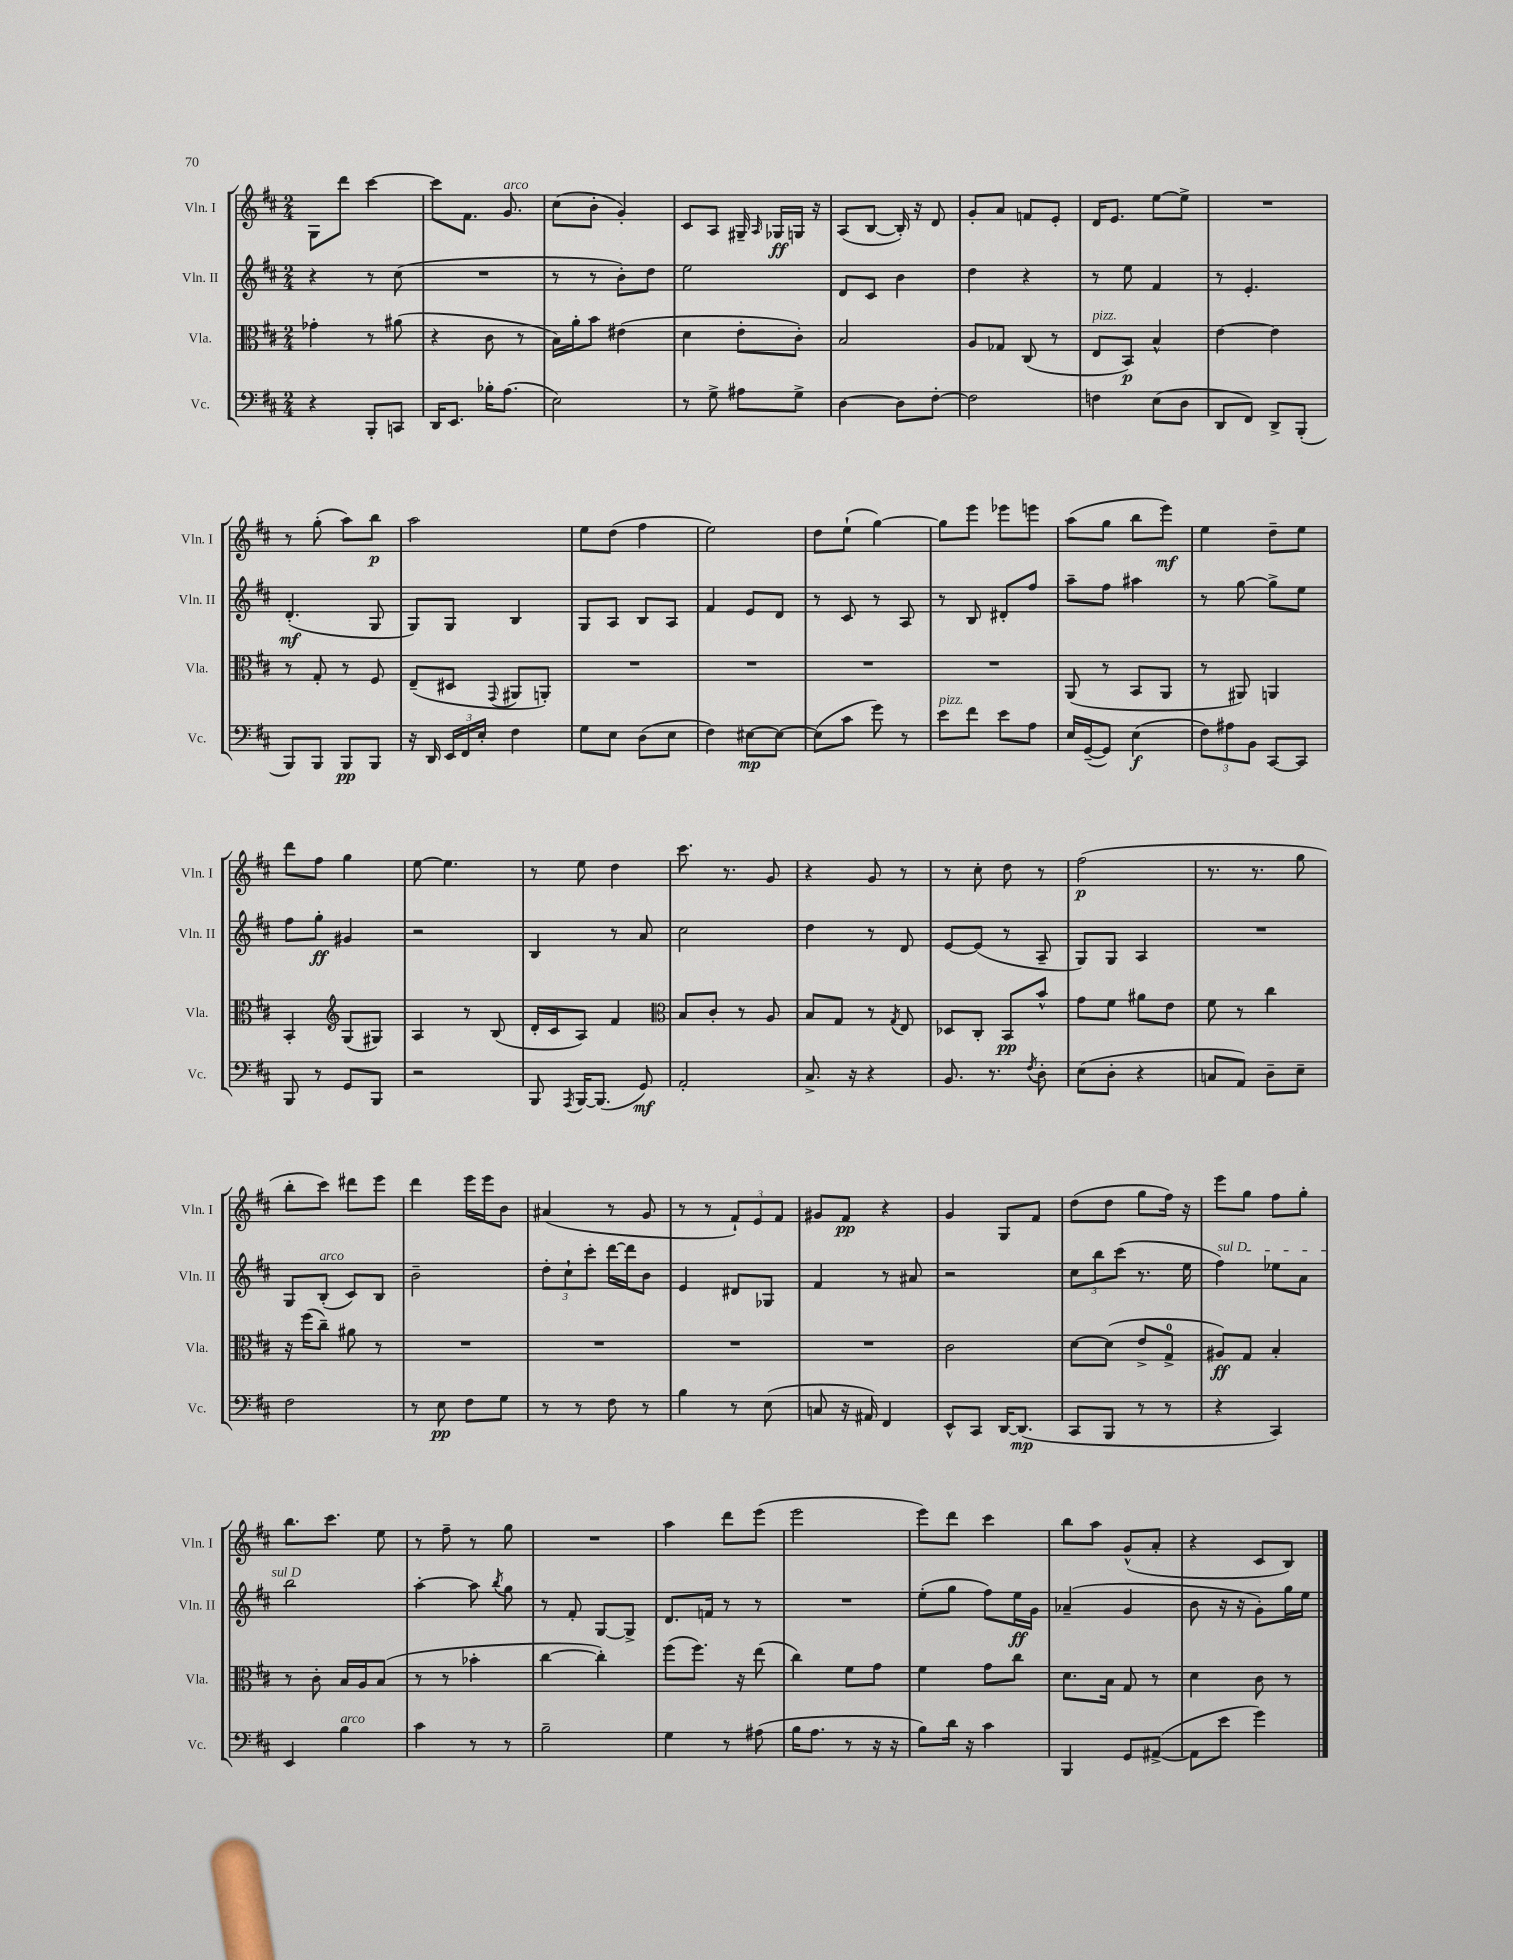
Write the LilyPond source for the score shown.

<<
\new StaffGroup <<
\new Staff = "s0" \with { instrumentName = "Vln. I" shortInstrumentName = "Vln. I" } {
    \clef treble \key d \major \numericTimeSignature \time 2/4
    \autoBeamOff g8[ d'''8] cis'''4~ |
    cis'''8[ fis'8.] g'8.^\markup { \italic "arco" } |
    cis''8[( b'8]-. g'4-.) |
    cis'8[ a8] gis16-- \grace { a16 } ges16[\ff g16] r16 |
    a8[( b8]~ b16-.) r16 d'8 |
    g'8[-. a'8] f'8[ e'8]-. |
    d'16[ e'8.] e''8[~ e''8]-> |
    R2 |
    r8 g''8-.( a''8[) b''8]\p |
    a''2 |
    e''8[ d''8]( fis''4 |
    e''2) |
    d''8[ e''8]-!( g''4~) |
    g''8[ e'''8] ees'''8[ e'''8] |
    a''8[( g''8] b''8[ e'''8]\mf) |
    e''4 d''8[-- e''8] |
    d'''8[ fis''8] g''4 |
    e''8~ e''4. |
    r8 e''8 d''4 |
    cis'''8. r8. g'8 |
    r4 g'8 r8 |
    r8 cis''8-. d''8 r8 |
    fis''2\p( |
    r8. r8. g''8 |
    b''8[-. cis'''8]) dis'''8[ e'''8] |
    d'''4 e'''16[ e'''16 b'8] |
    ais'4( r8 g'8 |
    r8 r8 \tuplet 3/2 { fis'8[-!) e'8 fis'8] } |
    gis'8[ fis'8]\pp r4 |
    g'4 g8[ fis'8] |
    d''8[( d''8] g''8[ fis''16]) r16 |
    e'''8[ g''8] fis''8[ g''8]-. |
    b''8.[ cis'''8.] e''8 |
    r8 fis''8-- r8 g''8 |
    R2 |
    a''4 d'''8[ e'''8]( |
    e'''2 |
    e'''8[) d'''8] cis'''4 |
    b''8[ a''8] g'8[-^( a'8]-. |
    r4 cis'8[ b8]) \bar "|." |
}
\new Staff = "s1" \with { instrumentName = "Vln. II" shortInstrumentName = "Vln. II" } {
    \clef treble \key d \major \numericTimeSignature \time 2/4
    \autoBeamOff r4 r8 cis''8( |
    R2 |
    r8 r8 b'8[-.) d''8] |
    e''2 |
    d'8[ cis'8] b'4 |
    d''4 r4 |
    r8 e''8 fis'4 |
    r8 e'4.-. |
    d'4.-.\mf( g8 |
    g8[) g8] b4 |
    g8[ a8] b8[ a8] |
    fis'4 e'8[ d'8] |
    r8 cis'8 r8 a8 |
    r8 b8 dis'8[-. fis''8] |
    a''8[-- fis''8] ais''4 |
    r8 g''8~ g''8[-> e''8] |
    fis''8[ g''8]-.\ff gis'4 |
    r2 |
    b4 r8 a'8 |
    cis''2 |
    d''4 r8 d'8 |
    e'8[~ e'8]( r8 a8-- |
    g8[) g8] a4 |
    R2 |
    g8[ b8]-.^\markup { \italic "arco" }( cis'8[) b8] |
    b'2-- |
    \tuplet 3/2 { d''8[-. cis''8-! cis'''8]-. } d'''16[~ d'''16 b'8] |
    e'4 dis'8[ ges8] |
    fis'4 r8 ais'8 |
    r2 |
    \tuplet 3/2 { cis''8[ b''8 cis'''8]( } r8. e''16 |
    \once \override TextSpanner.bound-details.left.text = \markup { \italic "sul D" } fis''4\startTextSpan) ees''8[ a'8] |
    b''2\stopTextSpan |
    a''4~-. a''8 \acciaccatura { b''8 } g''8 |
    r8 fis'8-. g8[~ g8]-> |
    d'8.[ f'16] r8 r8 |
    R2 |
    e''8[-.( g''8] fis''8[) e''16\ff g'16] |
    aes'4--( g'4 |
    b'8 r16 r16 g'8[-.) g''16 e''16] \bar "|." |
}
\new Staff = "s2" \with { instrumentName = "Vla." shortInstrumentName = "Vla." } {
    \clef alto \key d \major \numericTimeSignature \time 2/4
    \autoBeamOff ges'4-. r8 ais'8( |
    r4 cis'8 r8 |
    b16[) a'16-. b'8] eis'4( |
    d'4 e'8[-. cis'8]-.) |
    b2 |
    a8[ ges8] cis8( r8 |
    e8[^\markup { \italic "pizz." } b,8]\p) b4-^ |
    e'4~ e'4 |
    r8 g8-. r8 fis8 |
    e8[--( dis8] \appoggiatura { g,8 } ais,8[ a,8]-.) |
    R2 |
    R2 |
    R2 |
    R2 |
    a,8( r8 b,8[ a,8] |
    r8 ais,8) a,4 |
    b,4-. \clef treble g8[( gis8]) |
    a4 r8 b8( |
    d'16[-. cis'16 a8]) fis'4 |
    \clef alto b8[ cis'8]-. r8 a8 |
    b8[ g8] r8 \acciaccatura { g8 } e8 |
    des8[ cis8]-. b,8[\pp b'8]-^ |
    g'8[ fis'8] ais'8[ e'8] |
    fis'8 r8 cis''4 |
    r16 fis''16[( cis''8]--) ais'8 r8 |
    R2 |
    R2 |
    R2 |
    R2 |
    cis'2 |
    d'8[~ d'8]( e'8[-> g8]-0-> |
    ais8[\ff) g8] b4-. |
    r8 cis'8-. b16[ a16 b8]( |
    r8 r8 bes'4-. |
    cis''4~ cis''4-.) |
    fis''8[( fis''8.]) r16 e''8( |
    cis''4) fis'8[ g'8] |
    fis'4 g'8[ cis''8] |
    d'8.[ b16] g8 r8 |
    d'4 cis'8 r8 \bar "|." |
}
\new Staff = "s3" \with { instrumentName = "Vc." shortInstrumentName = "Vc." } {
    \clef bass \key d \major \numericTimeSignature \time 2/4
    \autoBeamOff r4 b,,8[-. c,8] |
    d,16[ e,8.] bes16[-. a8.]( |
    e2) |
    r8 g8-> ais8[ g8]-> |
    d4~ d8[ fis8]~-. |
    fis2 |
    f4 e8[( d8] |
    d,8[ fis,8]) d,8[-> b,,8]-.( |
    b,,8[) b,,8] b,,8[\pp b,,8] |
    r16 d,16 \tuplet 3/2 { e,16[ fis,16 e16]-. } fis4 |
    g8[ e8] d8[( e8] |
    fis4) eis8[~\mp eis8]~ |
    eis8[( cis'8] g'8) r8 |
    e'8[^\markup { \italic "pizz." } fis'8] e'8[ a8] |
    e16[ g,16~--( g,8]) e4\f( |
    \tuplet 3/2 { fis8[) ais8 b,8] } cis,8[~ cis,8] |
    b,,8 r8 g,8[ b,,8] |
    r2 |
    b,,8 \acciaccatura { a,,8 } b,,16[~ b,,8.]( g,8\mf) |
    a,2-. |
    cis8.-> r16 r4 |
    b,8. r8. \acciaccatura { fis8 } d8-. |
    e8[( d8]-. r4 |
    c8[ a,8]) d8[-- e8]-- |
    fis2 |
    r8 e8\pp fis8[ g8] |
    r8 r8 fis8 r8 |
    b4 r8 e8( |
    c8 r16 ais,16) fis,4 |
    e,8[-^ cis,8] d,16[~ d,8.]\mp( |
    cis,8[ b,,8] r8 r8 |
    r4 cis,4) |
    e,4 b4^\markup { \italic "arco" } |
    cis'4 r8 r8 |
    b2-- |
    g4 r8 ais8( |
    b16[ a8.] r8 r16 r16 |
    b8[) d'16] r16 cis'4 |
    b,,4 g,8[ ais,8]~->( |
    ais,8[ e'8] g'4) \bar "|." |
}
>>
>>
\layout { \context { \Score \remove "Bar_number_engraver" } }
